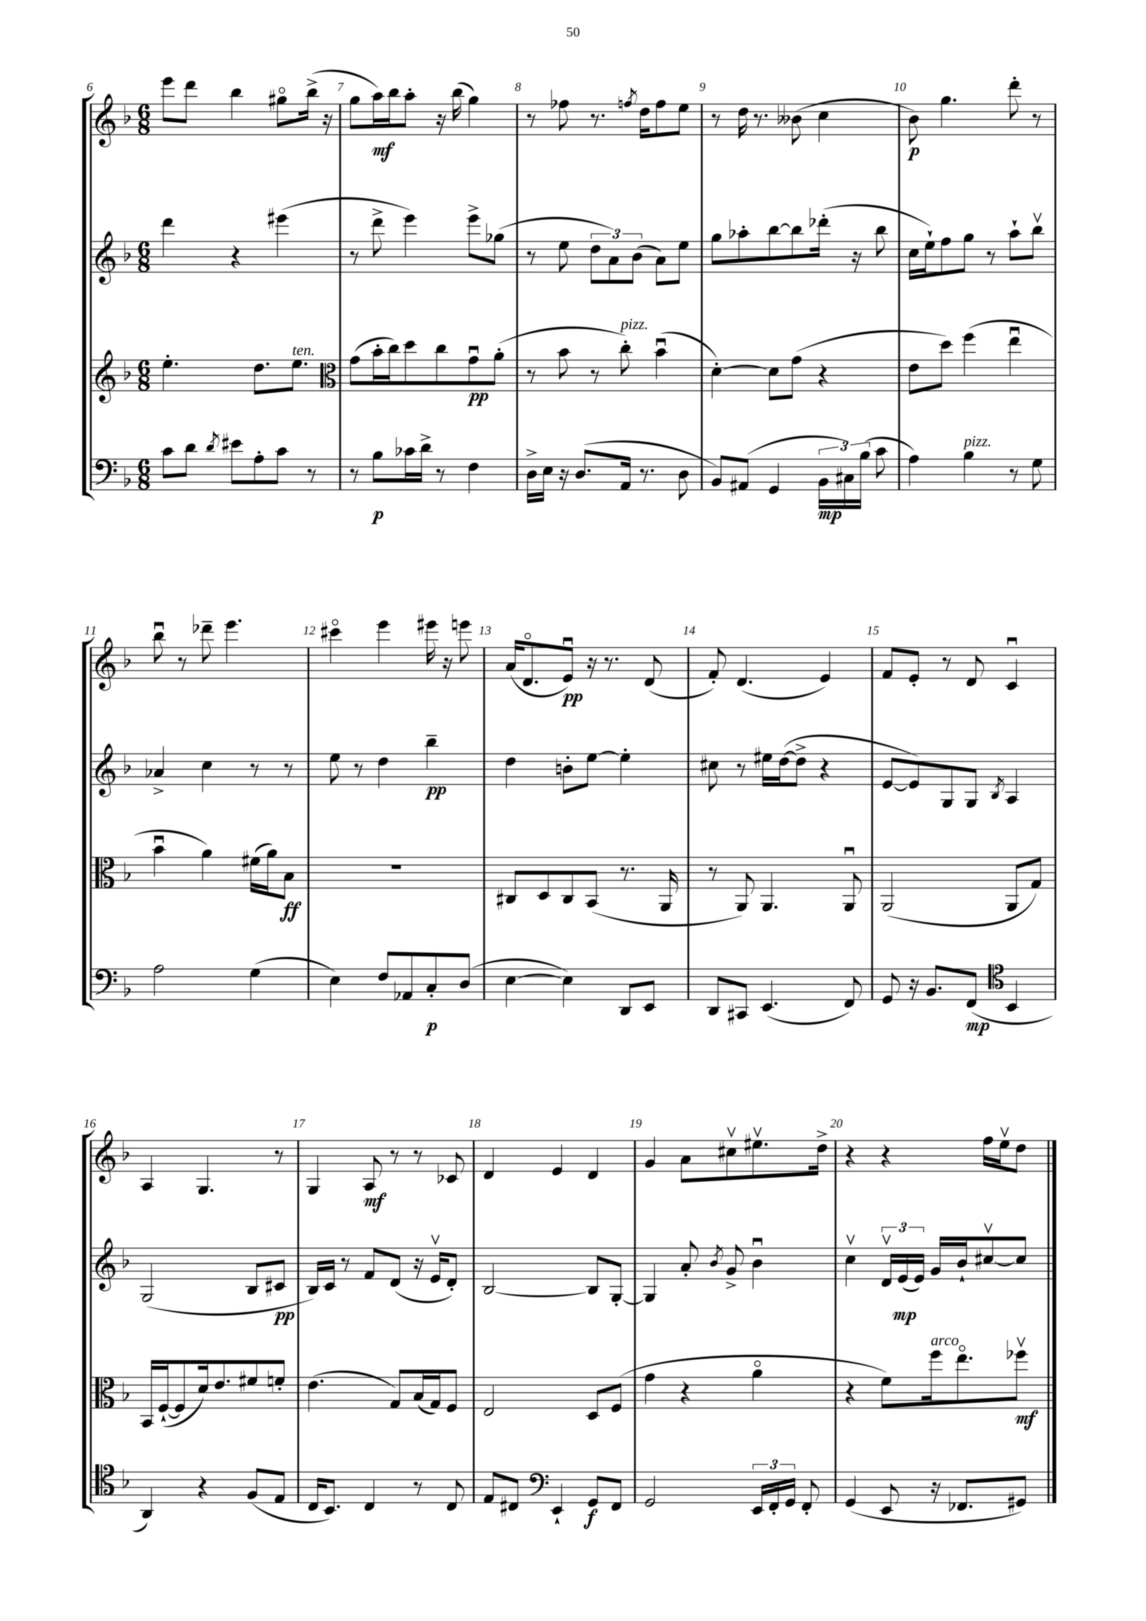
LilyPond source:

<<
\new StaffGroup <<
\new Staff = "s0" {
    \clef treble \key f \major \numericTimeSignature \time 6/8
    \autoBeamOff e'''8[ d'''8] bes''4 gis''8[\flageolet bes''16]->( r16 |
    g''8[ a''16\mf) bes''16 a''8]-. r16 bes''16( g''4) |
    r8 fes''8 r8. \acciaccatura { f''8 } d''16[ f''8 e''8] |
    r8 d''16 r8. beses'8( c''4 |
    bes'8\p) g''4. d'''8-. r8 |
    bes''8\downbow r8 des'''8-- e'''4. |
    cis'''4\flageolet e'''4 eis'''16 r16 e'''8 |
    a'16[( d'8.\flageolet e'8]\downbow\pp) r16 r8. d'8( |
    f'8-.) d'4.( e'4) |
    f'8[ e'8]-. r8 d'8 c'4\downbow |
    a4 g4. r8 |
    g4 a8\mf r8 r8 ces'8 |
    d'4 e'4 d'4 |
    g'4 a'8[ cis''8\upbow eis''8.\upbow d''16]-> |
    r4 r4 f''16[ e''16\upbow d''8] \bar "|." |
}
\new Staff = "s1" {
    \clef treble \key f \major \numericTimeSignature \time 6/8
    \autoBeamOff d'''4 r4 eis'''4( |
    r8 d'''8-> e'''4) e'''8[-> ges''8]( |
    r8 e''8 \tuplet 3/2 { d''8[ a'8) bes'8]( } a'8[) e''8] |
    g''8[ aes''8-. bes''8~ bes''8 des'''16]-.( r16 bes''8 |
    c''16[ e''16-!) f''8 g''8] r8 a''8[-! bes''8]\upbow |
    aes'4-> c''4 r8 r8 |
    e''8 r8 d''4 bes''4--\pp |
    d''4 b'8[-. e''8]~ e''4-. |
    cis''8 r8 eis''16[ d''16~( d''8]-> r4 |
    e'8[~ e'8) g8 g8] \acciaccatura { bes8 } a4 |
    g2( bes8[ cis'8]\pp |
    bes16[) c'16] r8 f'8[ d'8]( r16 e'16[\upbow d'8]-.) |
    bes2~ bes8[ g8]~-. |
    g4 a'8-. \acciaccatura { bes'8 } g'8-> bes'4\downbow |
    c''4\upbow \tuplet 3/2 { d'16[\upbow e'16\mp( e'16]) } g'16[ bes'16-! cis''8~\upbow cis''8] \bar "|." |
}
\new Staff = "s2" {
    \clef treble \key f \major \numericTimeSignature \time 6/8
    \autoBeamOff e''4.-. d''8.[ e''8.]^\markup { \italic "ten." } |
    \clef alto g'8[( bes'16-. c''16) d''8 c''8 g'8\downbow\pp a'8]-.( |
    r8 bes'8 r8 c''8-.^\markup { \italic "pizz." }) bes'4\downbow( |
    d'4~-.) d'8[ g'8]( r4 |
    e'8[ d''8]) f''4( e''4\downbow |
    bes'4\downbow a'4) fis'16[( a'16) bes8]\ff |
    R2. |
    cis8[ d8 cis8 bes,8]( r8. a,16 |
    r8 a,8) a,4. a,8\downbow |
    a,2( a,8[ g8]) |
    bes,16[ f16~-!( f8 d'16) e'8. fis'8 f'8]-. |
    e'4.( g8[) bes16( g16) f8] |
    e2 d8[ f8]( |
    g'4 r4 a'4\flageolet |
    r4 f'8[) f''16^\markup { \italic "arco" } e''8.\flageolet fes''8]\upbow\mf \bar "|." |
}
\new Staff = "s3" {
    \clef bass \key f \major \numericTimeSignature \time 6/8
    \autoBeamOff c'8[ d'8] \acciaccatura { d'8 } eis'8[ a8-. c'8] r8 |
    r8 bes8[\p ces'16 d'16]-> r8 f4 |
    d16[-> e16] r16 d8.[( a,16] r8. d8 |
    bes,8[) ais,8]( g,4 \tuplet 3/2 { bes,16[\mp cis16) bes16]( } c'8 |
    a4) bes4^\markup { \italic "pizz." } r8 g8 |
    a2 g4( |
    e4) f8[ aes,8 c8-.\p d8]( |
    e4~ e4) d,8[ e,8] |
    d,8[ cis,8] e,4.( f,8) |
    g,8 r16 bes,8.[ f,8]\mp( \clef tenor bes,4 |
    a,4) r4 f8[( e8] |
    c16[ bes,8.]) c4 r8 c8 |
    e8[ cis8] \clef bass e,4-! g,8[\f f,8] |
    g,2 \tuplet 3/2 { e,16[ f,16-. g,16] } f,8-. |
    g,4( e,8 r16 fes,8.[ gis,8]) \bar "|." |
}
>>
>>
\layout { \context { \Score currentBarNumber = #6 \override BarNumber.break-visibility = ##(#f #t #t) barNumberVisibility = #all-bar-numbers-visible } }
